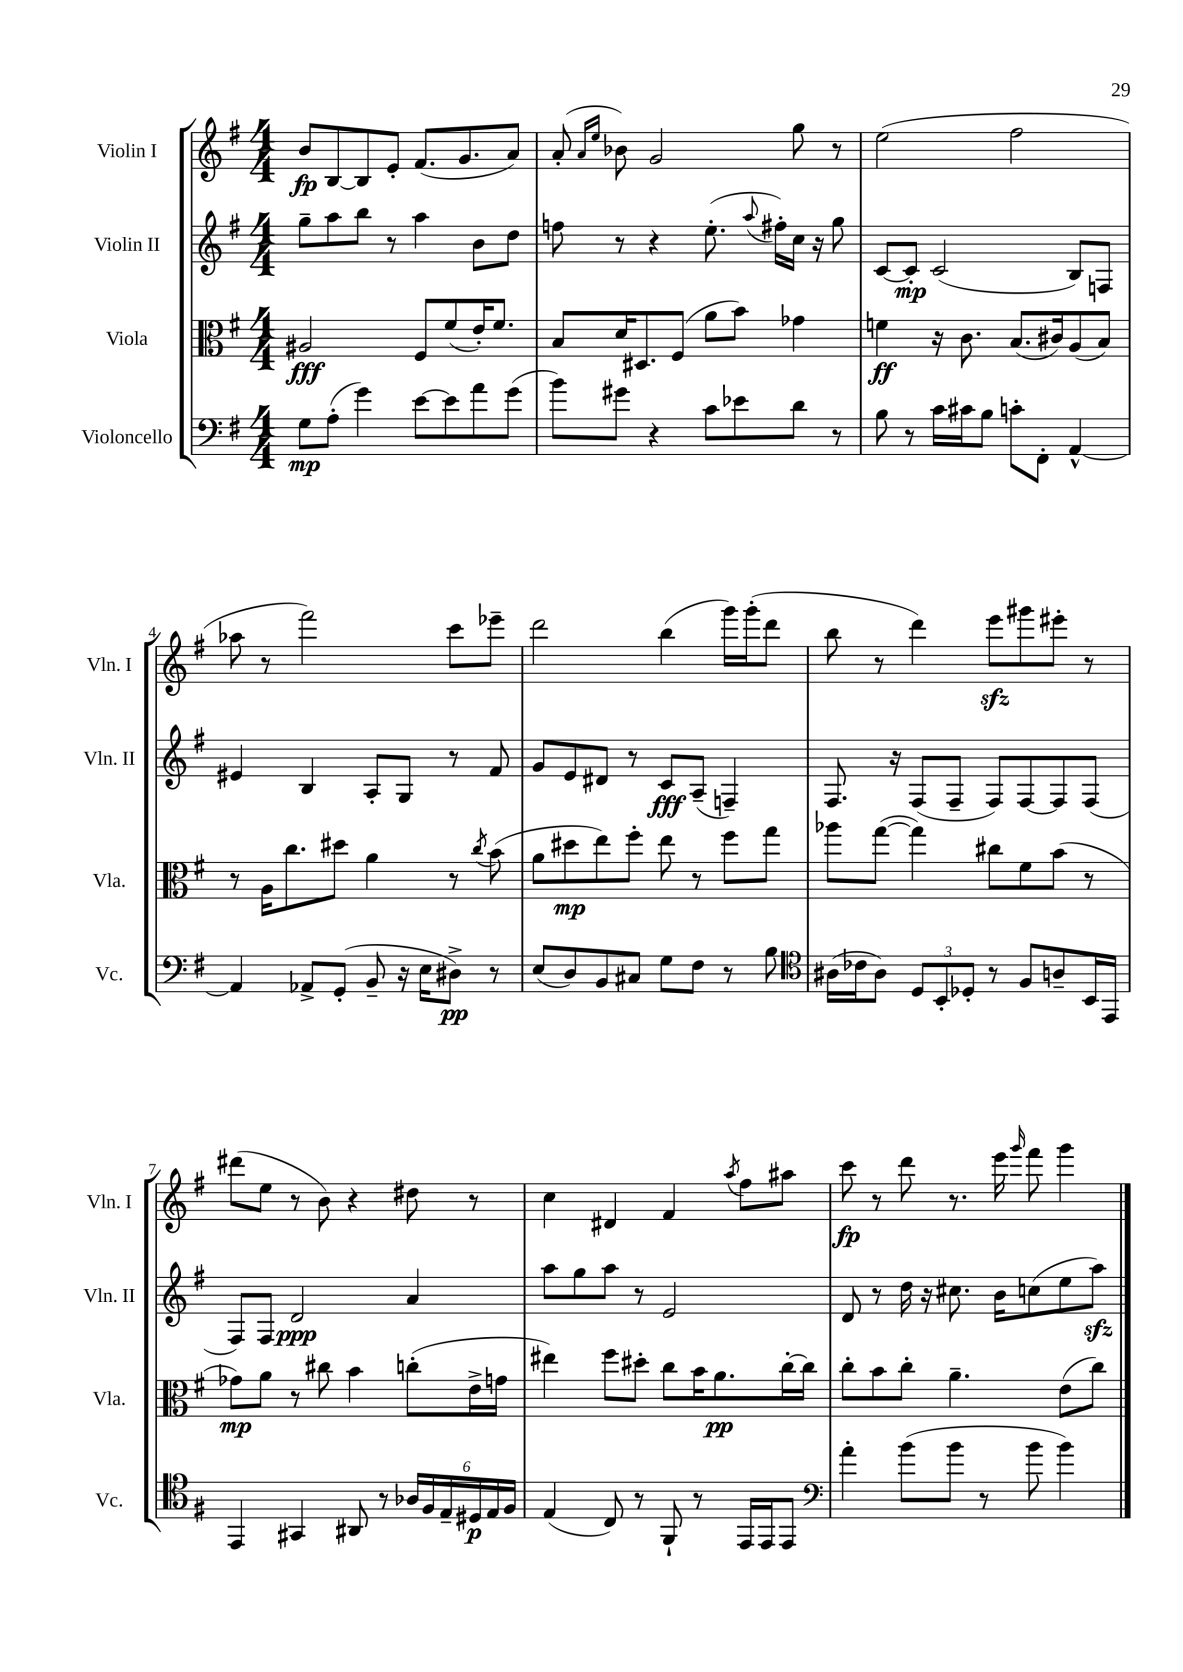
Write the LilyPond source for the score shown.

<<
\new StaffGroup <<
\new Staff = "s0" \with { instrumentName = "Violin I" shortInstrumentName = "Vln. I" } {
    \clef treble \key g \major \numericTimeSignature \time 4/4
    \autoBeamOff b'8[\fp b8~ b8 e'8]-. fis'8.[( g'8. a'8]) |
    a'8-.( \grace { a'16[ e''16] } bes'8) g'2 g''8 r8 |
    e''2( fis''2 |
    aes''8 r8 fis'''2) c'''8[ ees'''8]-- |
    d'''2 b''4( g'''16[) g'''16-.( d'''8] |
    b''8 r8 d'''4) e'''8[\sfz gis'''8 eis'''8]-. r8 |
    dis'''8[( e''8] r8 b'8) r4 dis''8 r8 |
    c''4 dis'4 fis'4 \acciaccatura { a''8 } fis''8[ ais''8] |
    c'''8\fp r8 d'''8 r8. e'''16 \grace { g'''16 } fis'''8 g'''4 \bar "|." |
}
\new Staff = "s1" \with { instrumentName = "Violin II" shortInstrumentName = "Vln. II" } {
    \clef treble \key g \major \numericTimeSignature \time 4/4
    \autoBeamOff g''8[-- a''8 b''8] r8 a''4 b'8[ d''8] |
    f''8 r8 r4 e''8.-.( \appoggiatura { a''8 } fis''16[-.) c''16] r16 g''8 |
    c'8[~ c'8]-.\mp c'2( b8[) f8] |
    eis'4 b4 a8[-. g8] r8 fis'8 |
    g'8[ e'8 dis'8] r8 c'8[\fff a8]--( f4--) |
    fis8. r16 fis8[( fis8]-- fis8[) fis8~ fis8 fis8]( |
    fis8[) fis8] d'2\ppp a'4 |
    a''8[ g''8 a''8] r8 e'2 |
    d'8 r8 d''16 r16 cis''8. b'16[ c''8( e''8 a''8]\sfz) \bar "|." |
}
\new Staff = "s2" \with { instrumentName = "Viola" shortInstrumentName = "Vla." } {
    \clef alto \key g \major \numericTimeSignature \time 4/4
    \autoBeamOff ais2\fff fis8[ fis'8( e'16-.) fis'8.] |
    b8[ d'16 dis8. fis8]( a'8[ b'8]) ges'4 |
    f'4\ff r16 c'8. b8.[( cis'16) a8( b8]) |
    r8 a16[ c''8. dis''8] a'4 r8 \acciaccatura { c''8 } b'8( |
    a'8[ dis''8\mp e''8) fis''8]-. e''8 r8 fis''8[ g''8] |
    aes''8[ g''8]~( g''4) cis''8[ fis'8 b'8]( r8 |
    ges'8[\mp) a'8] r8 cis''8 b'4 c''8[-.( e'16-> g'16] |
    eis''4) fis''8[ dis''8]-. c''8[ b'16 a'8.\pp c''16~-. c''16] |
    c''8[-. b'8 c''8]-. a'4.-- e'8[( c''8]) \bar "|." |
}
\new Staff = "s3" \with { instrumentName = "Violoncello" shortInstrumentName = "Vc." } {
    \clef bass \key g \major \numericTimeSignature \time 4/4
    \autoBeamOff g8[\mp a8]-.( g'4) e'8[~ e'8 a'8 g'8]( |
    b'8[) gis'8] r4 c'8[ ees'8 d'8] r8 |
    b8 r8 c'16[ cis'16 b8] c'8[-. fis,8]-. a,4~-^ |
    a,4 aes,8[-> g,8]-.( b,8-- r16 e16[ dis8]->\pp) r8 |
    e8[( d8) b,8 cis8] g8[ fis8] r8 b8 |
    \clef tenor ais16[( ces'16 ais8]) \tuplet 3/2 { d8[ b,8-. des8]-. } r8 fis8[ a8-- b,16 e,16] |
    e,4 gis,4 ais,8 r8 \tuplet 6/4 { aes16[ fis16 e16-- dis16\p e16 fis16] } |
    e4( c8) r8 fis,8-! r8 e,16[ e,16 e,8] |
    \clef bass a'4-. b'8[( b'8] r8 b'8 b'4) \bar "|." |
}
>>
>>
